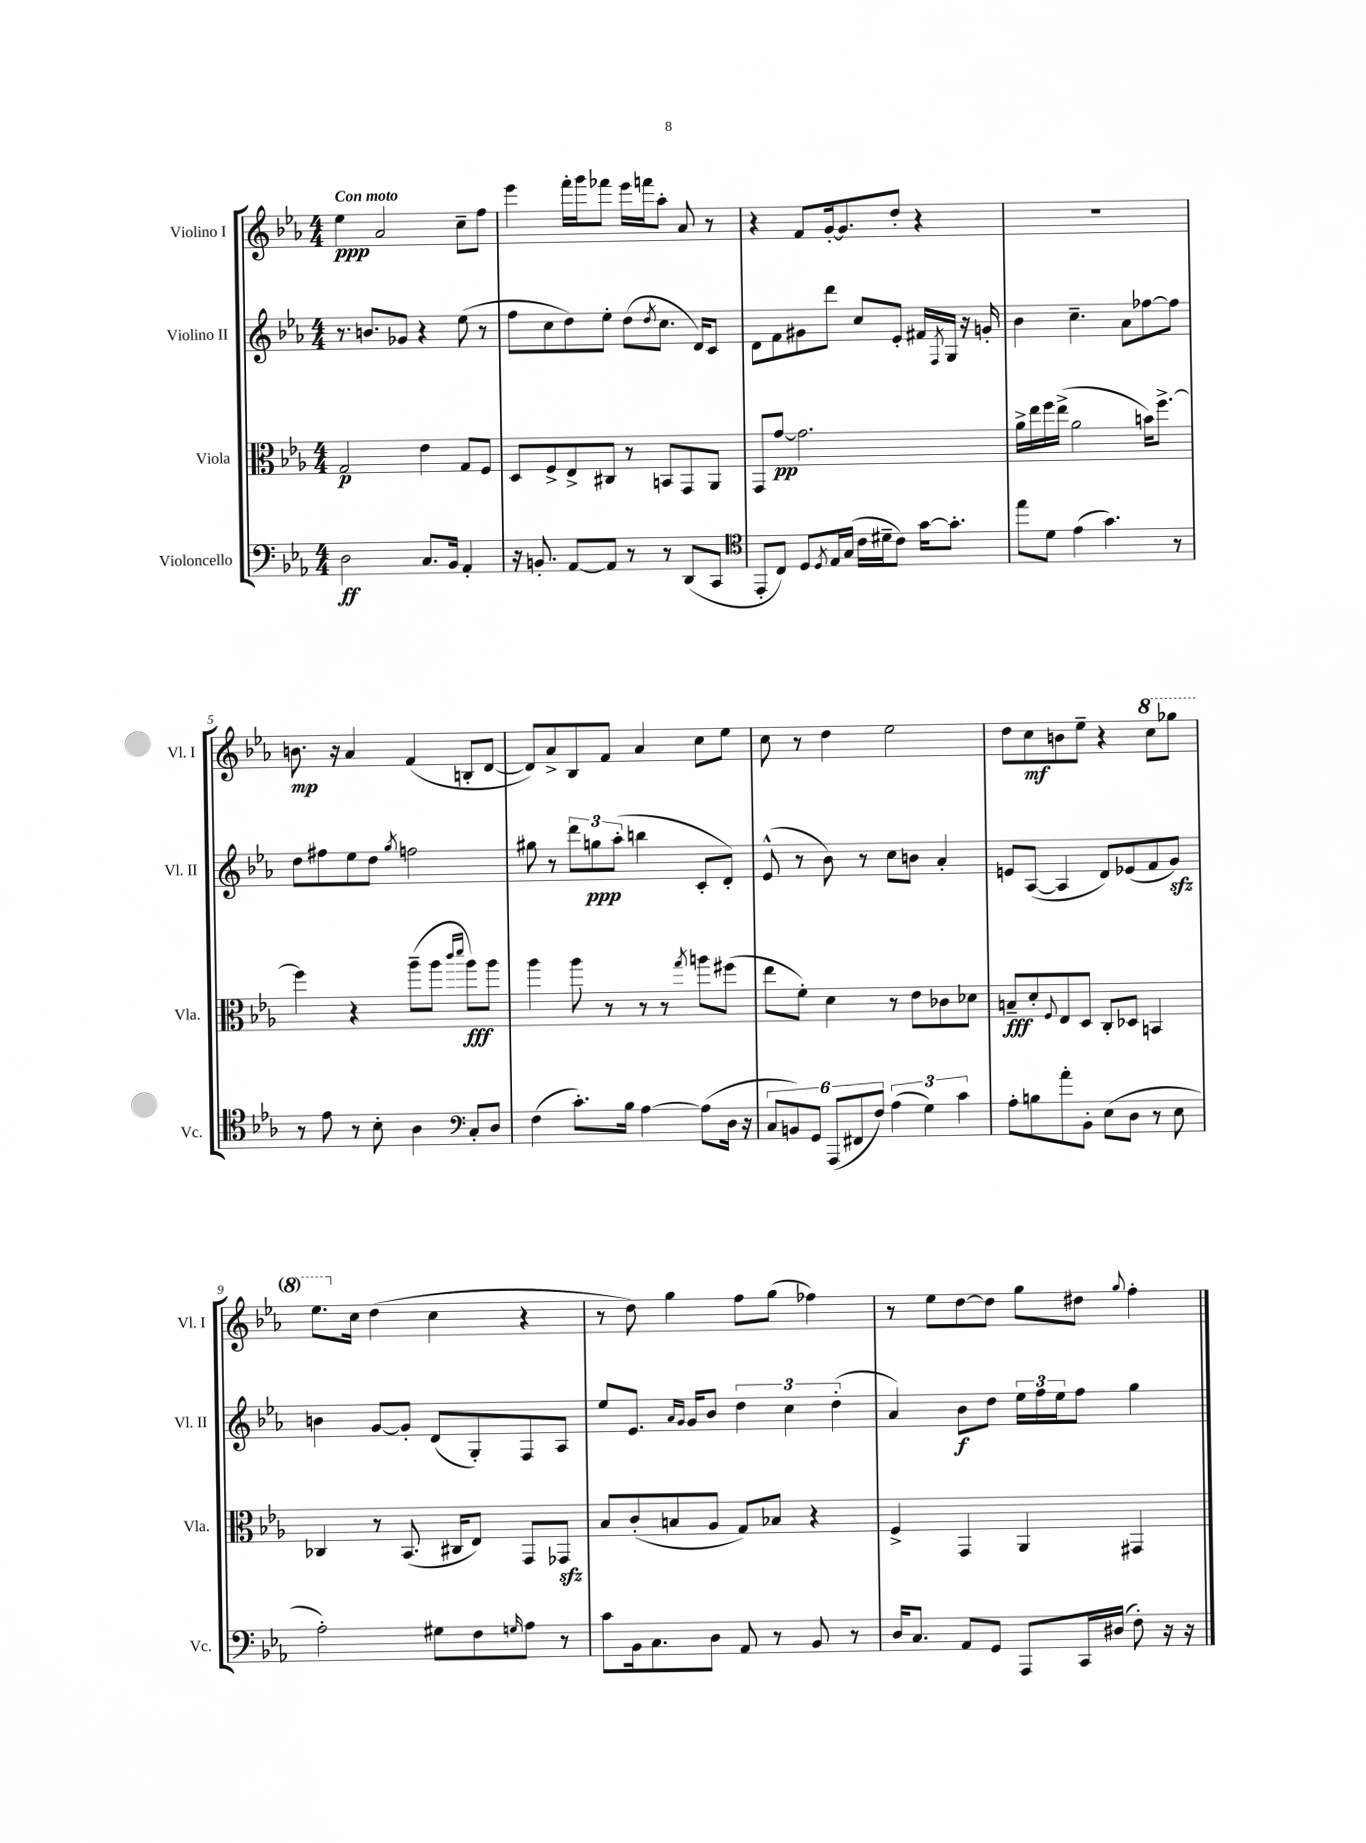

**kern	**kern	**kern	**kern
*staff4	*staff3	*staff2	*staff1
*clefF4	*clefC3	*clefG2	*clefG2
*k[b-e-a-]	*k[b-e-a-]	*k[b-e-a-]	*k[b-e-a-]
*M4/4	*M4/4	*M4/4	*M4/4
2D	2G	8.r	4ee-
.	.	8.b	.
.	.	.	2a-
.	.	8g-	.
8.C	4e-	4r	.
16BB-	.	.	.
4AA-'	8G	(8ee-	8cc~
.	8F	8r	8ff
=	=	=	=
16r	8D	8ff	4eee-
8.BB'	.	.	.
.	8F^	8cc	.
[8AA-	8E-^	8dd)	16fff'
.	.	.	16ggg
8AA-]	8C#	8ee-'	8fff-
8r	8r	(8dd	16eee-
.	.	.	16fff
.	.	8qdd	.
8r	8BB	8.cc	8aa-'
(8DD	8GG	.	8a-
.	.	16d)	.
8CC	8AA-	8c	8r
=	=	=	=
*clefC4	*	*	*
8EE-'	8GG	8d	4r
8C)	[8g	8f	.
8D	2.g]	8g#	8f
8qD	.	.	.
16E-	.	8ddd	[16g'
(16G	.	.	8.g]
16c	.	8cc	.
16d#~	.	.	.
8c)	.	8e-'	8dd'
[16g	.	16f#	4r
.	.	8qF	.
8.g']	.	16G	.
.	.	16r	.
.	.	16g'	.
=	=	=	=
8ee-	16a-^	4b-	1r
.	16ee-	.	.
8d	16ff	.	.
.	(16ee-^	.	.
(4e-	2a-	4.cc~	.
4.g)	.	.	.
.	.	8a-	.
.	16b)	[8ff-	.
.	[8.ff^	.	.
8r	.	8ff-]	.
=	=	=	=
8r	4ff]	8dd	8.b
8e-	.	8ff#	.
.	.	.	16r
8r	4r	8ee-	4a-
8B-'	.	8dd	.
.	.	8qgg	.
4A-	(8aa-~	2ff	(4f
.	8aa-	.	.
*clefF4	*	*	*
.	16qqccc	.	.
.	16qqddd	.	.
8C'	8aa-)	.	8B'
8D	8aa-	.	[8d
=	=	=	=
(4F	4aa-	8gg#	8d])
.	.	8r	8a-^
8.c')	8aa-	12ddd	8B-
.	.	12gg	.
.	8r	.	8f
.	.	(12aa-'	.
16B-	.	.	.
[4A-	8r	4bb	4a-
.	8r	.	.
.	8qgg	.	.
(8A-]	8aa	8c'	8cc
16D	(8ff#	8d')	8ee-
16r	.	.	.
=	=	=	=
12C	8ee-	(8e-^^	8cc
12BB)	.	.	.
.	8f')	8r	8r
12GG	.	.	.
(12AAA-	4d	8b-)	4dd
12FF#	.	.	.
.	.	8r	.
12F)	.	.	.
(6A-	8r	8cc	2ee-
.	8e-	8b	.
6G)	.	.	.
.	8c-	4a-'	.
6c	.	.	.
.	8d-	.	.
=	=	=	=
8A-'	8B~	8e	8dd
8B	8d'	([8A-	8cc
.	8qqF	.	.
8a-'	8E-	4A-]	8b
8BB-'	8D	.	8ee-~
(8E-	8C'	8d)	4r
8D	8D-	(8e-	.
8r	4BB	8f	8ccc
8E-	.	8g)	8ggg-
=	=	=	=
2A-')	4C-	4b	8.eee-
.	.	.	16cc
.	8r	[8g	(4dd
.	(8.BB-	8g']	.
8G#	.	(8d	4cc
.	16C#	.	.
8F	8E-)	8G')	.
16qqG	.	.	.
8A-	8GG	8F	4r
8r	8GG-	8A-	.
=	=	=	=
8c	8B-	8ee-	8r
16BB-	(8c'	8.e-	8dd)
8.C	.	.	.
.	8B	.	4gg
.	.	16qqa-	.
.	.	16qqg	.
.	.	16g	.
8D	8A-	8b-	.
8AA-	8G)	6dd	8ff
8r	8B-	.	(8gg
.	.	6cc	.
8BB-	4r	.	4ff-)
.	.	(6dd'	.
8r	.	.	.
=	=	=	=
16D	4F^	4a-)	8r
8.C	.	.	.
.	.	.	8ee-
8AA-	4GG	8b-	[8dd
8GG	.	8dd	8dd]
8AAA-	4AA-	24ee-	8gg
.	.	24ff	.
.	.	24ee-	.
16CC	.	8ff	8dd#
(16D#	.	.	.
.	.	.	8qqgg
8F')	4GG#	4gg	4ff'
16r	.	.	.
16r	.	.	.
==	==	==	==
*-	*-	*-	*-
